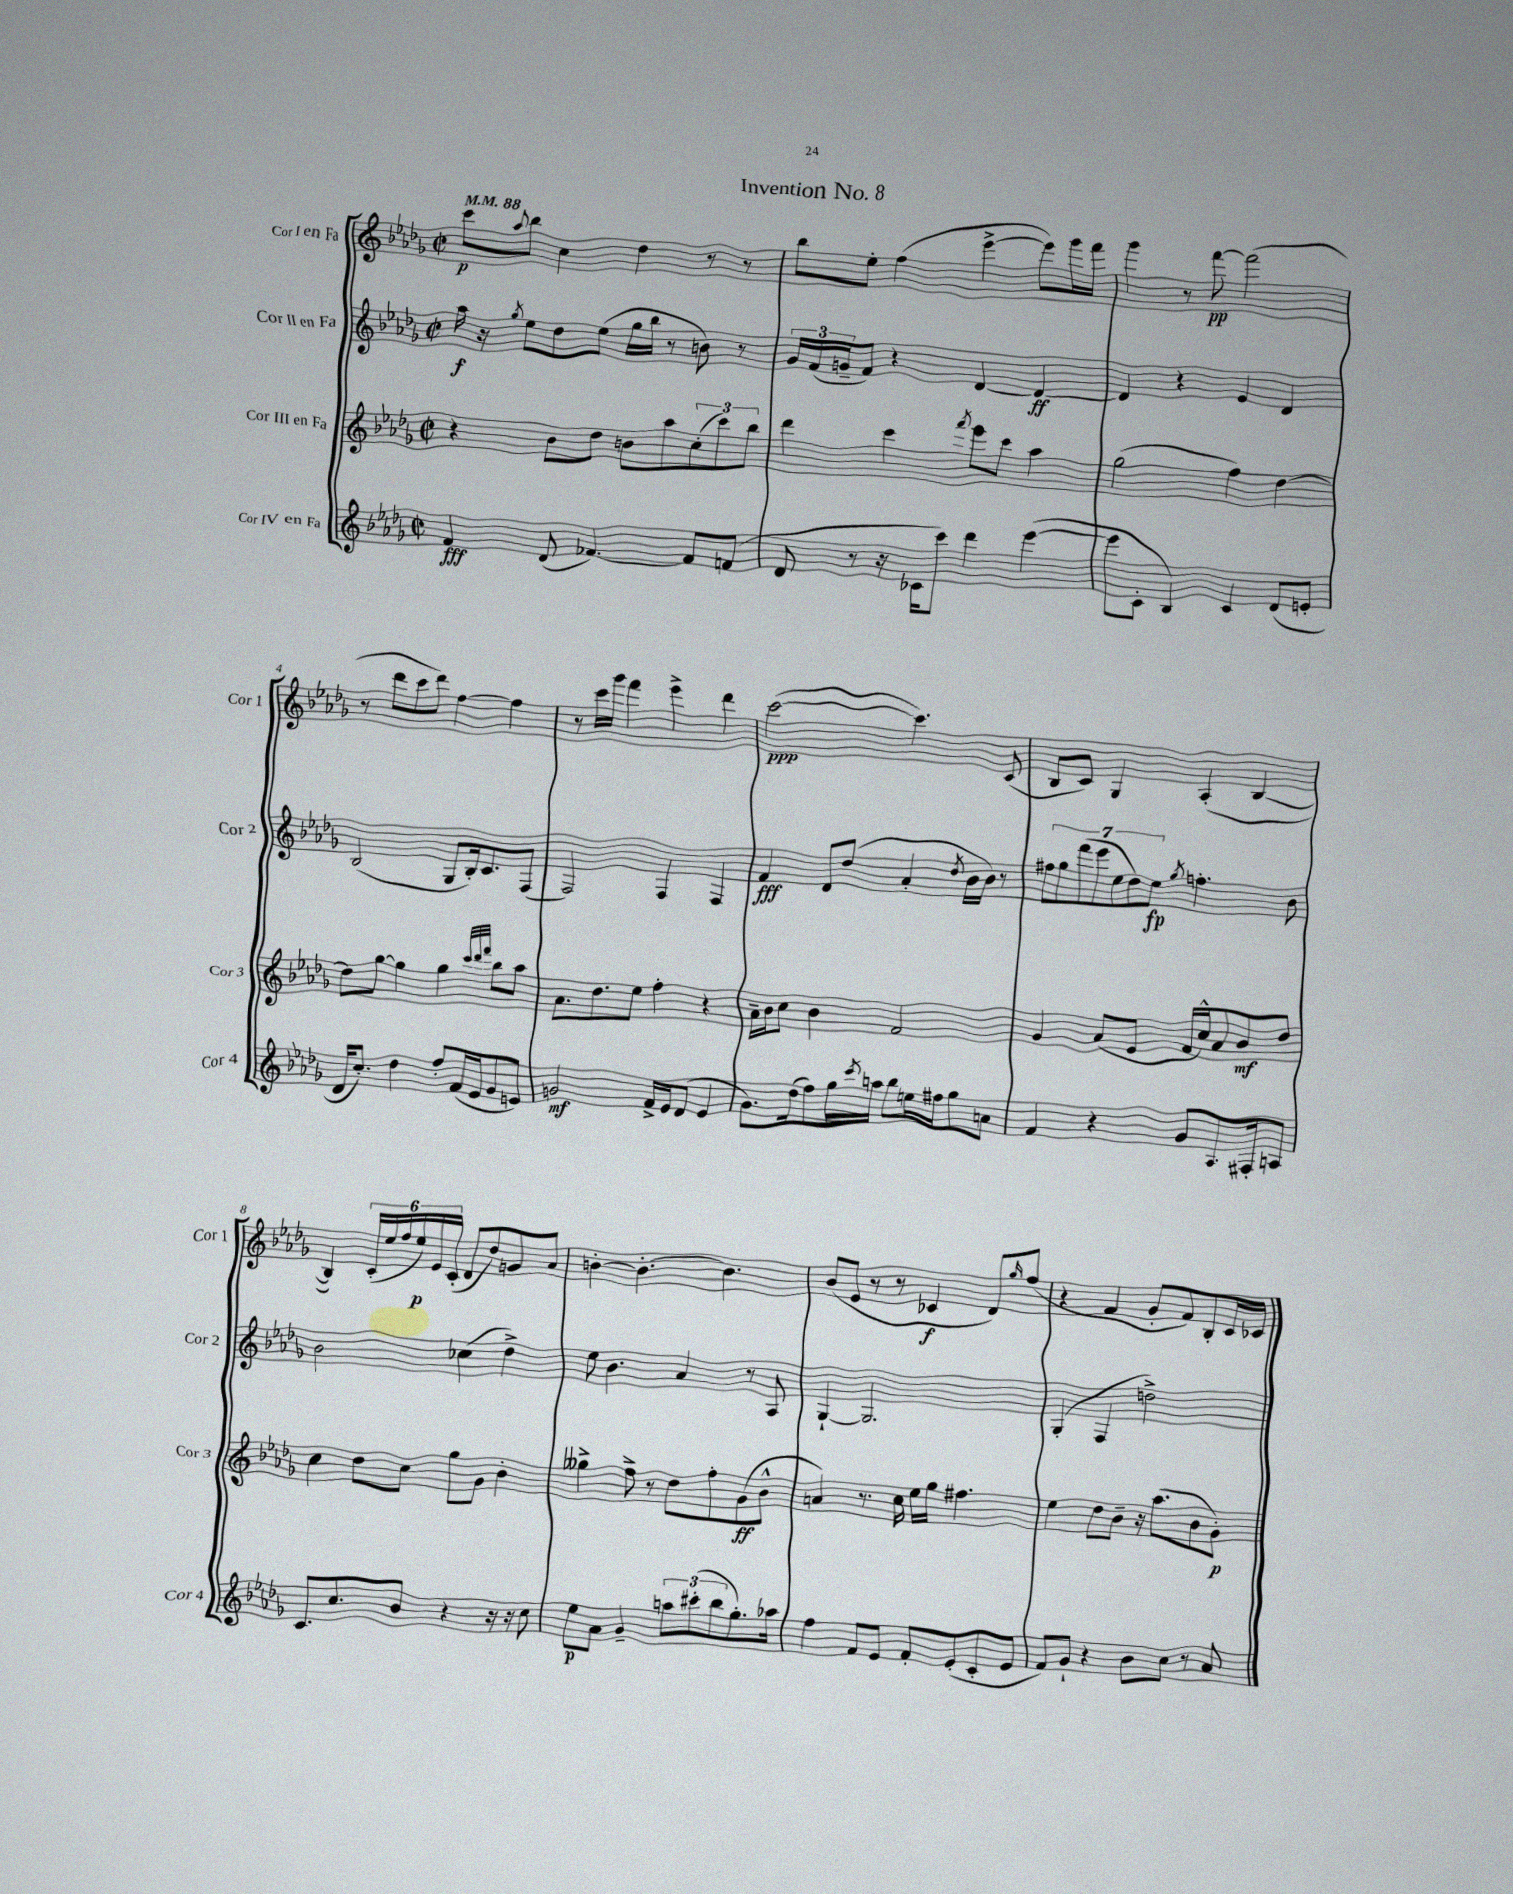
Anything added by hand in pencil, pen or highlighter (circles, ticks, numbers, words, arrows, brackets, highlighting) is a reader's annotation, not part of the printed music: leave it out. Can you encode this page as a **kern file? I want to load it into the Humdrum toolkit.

**kern	**kern	**kern	**kern
*staff4	*staff3	*staff2	*staff1
*clefG2	*clefG2	*clefG2	*clefG2
*k[b-e-a-d-g-]	*k[b-e-a-d-g-]	*k[b-e-a-d-g-]	*k[b-e-a-d-g-]
*M2/2	*M2/2	*M2/2	*M2/2
*met(c|)	*met(c|)	*met(c|)	*met(c|)
*MM88	*MM88	*MM88	*MM88
4f	4r	16aa-	8ccc
.	.	16r	.
.	.	8qgg-	8qqaa-
.	.	8ee-	8bb-
(8d-	8b-	8dd-	4cc
[4.f-)	8dd-	(8ee-	.
.	8b	16gg-	4dd-
.	.	16bb-	.
.	8aa-	8r	.
8f-]	(12cc'	8b)	8r
.	12ccc)	.	.
(8f	.	8r	8r
.	12bb-	.	.
=	=	=	=
8d-	4ddd-	24g-	8bb-
.	.	(24f	.
.	.	24g~	.
8r	.	8f)	8ee-'
16r	4ccc	4r	(4ff
16c-	.	.	.
8ccc)	.	.	.
.	8qfff	.	.
4ddd-	8eee-	[4d-	[4eee-^
.	8ccc	.	.
([4eee-	4aa-	4d-_	8eee-])
.	.	.	16ggg-
.	.	.	16fff
=	=	=	=
8eee-]	(2gg-	4d-]	4ggg-
8c'	.	.	.
4B-)	.	4r	8r
.	.	.	[8fff
4c	4ff)	4e-	(2fff]
(8d-	[4dd-	4d-	.
8e'	.	.	.
=	=	=	=
16d-	8dd-]	(2B-	8r
8.cc')	.	.	.
.	[8gg-	.	8ddd-
4dd-	4gg-]	.	8ccc
.	.	.	8ddd-)
8ff'	4gg-	8G-	[4ff
(16f	.	16B-')	.
16e-	.	8.c	.
.	32qqccc	.	.
.	32qqddd-	.	.
.	32qqfff	.	.
8g-	8bb-	.	4ff]
8e)	8aa-	(8F	.
=	=	=	=
2g	8.a-	2F)	8r
.	.	.	16ccc
.	8.dd-	.	16ggg-
.	.	.	4fff
.	8ee-	.	.
16f^	4ff'	4F	4eee-^
16e-	.	.	.
(8d-	.	.	.
4e-	4r	4F	4ddd-
=	=	=	=
8.g-)	16a-~	4f	([2ccc
.	16b-	.	.
.	8cc	.	.
(16dd-	.	.	.
8ff)	4b-	8d-	.
16gg-	.	(8dd-	.
8qccc	.	.	.
16aa	.	.	.
8bb-	2f	4a-'	4.ccc])
16ee	.	.	.
16ff#	.	.	.
.	.	8qdd-	.
8gg-	.	16b-	.
.	.	16b-)	.
8a	.	8r	(8c
=	=	=	=
4f	4g-	14ff#	8B-
.	.	14gg-	.
.	.	.	8c)
.	.	(14fff	.
.	.	14eee-	.
4r	(8a-	.	4G-
.	.	14ee-	.
.	.	14dd-)	.
.	8e-	.	.
.	.	14ee-	.
.	.	8qgg-	.
8g-	16f	4.ff'	(4A-'
.	16cc^^)	.	.
8.A-	8a-	.	.
.	8b-	.	[4B-
16F#'	.	.	.
8A	8dd-	8b-	.
=	=	=	=
8.c	4cc	2b-	4B-])
8.cc	.	.	.
.	8dd-	.	(24c'
.	.	.	24ee-
.	.	.	24ff
8b-	8cc	.	24ee-)
.	.	.	24e-
.	.	.	(24c'
4r	8gg-	(4cc-	8d-
.	8g-	.	8dd-)
16r	4b-'	4dd-^)	8g
16r	.	.	.
8cc	.	.	8a-
=	=	=	=
8ee-	4gg--^	8ee-	[4b'
8a-	.	4.b-	.
4g-~	8ff^	.	4.b'_
.	8r	.	.
12aa	8dd-	4a-	.
(12ccc#'	.	.	.
.	8ff'	.	4.b]
12bb-	.	.	.
8.gg-')	(8g-	8r	.
.	8b-^^	8A-	.
16aa-	.	.	.
=	=	=	=
4ff	4a)	[4G-`	(8b-
.	.	.	8e-
8f	8.r	2.G-]	8r
8e-	.	.	8r
.	16cc	.	.
8f'	16ee-	.	4c-
.	16gg-	.	.
(8e-'	4.ff#	.	.
8c'	.	.	8d-)
.	.	.	16qqgg-
8e-	.	.	(8ff
=	=	=	=
8f)	4ee-	(4G-'	4r
8g-`	.	.	.
4r	8dd-	4F	4f
.	8b-~	.	.
8b-	16r	2dd^)	8g-'
.	(8.aa-	.	.
8cc	.	.	8f)
8r	8b-	.	8B-'
8a-	8g-')	.	16c
.	.	.	16c-
==	==	==	==
*-	*-	*-	*-
